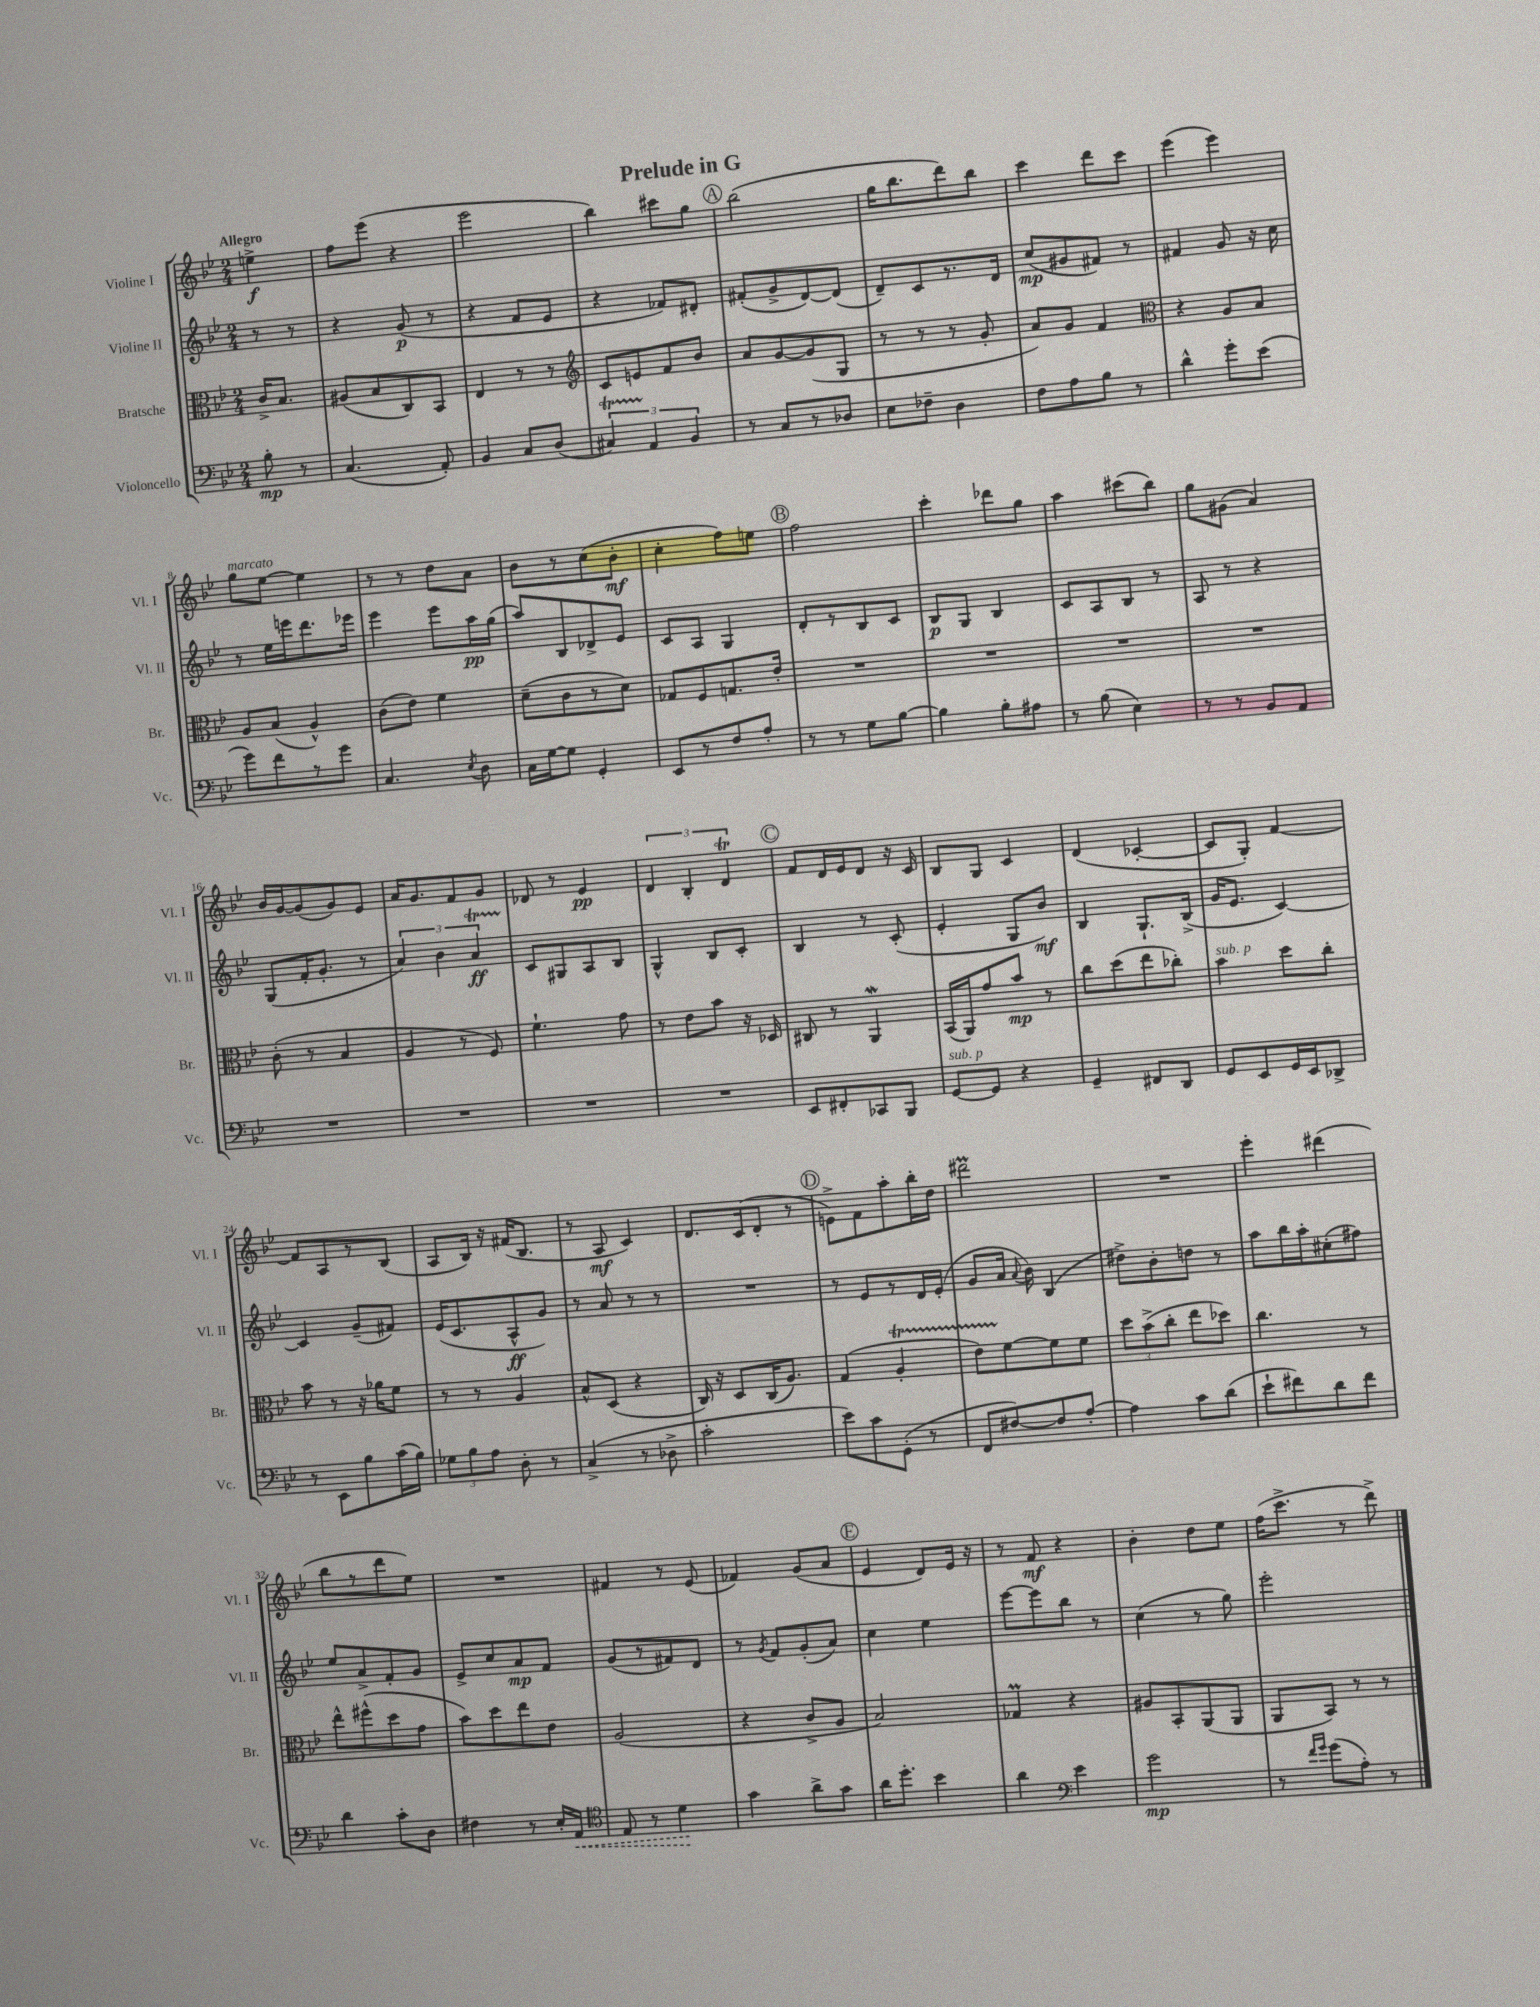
\header { title = "Prelude in G" }
<<
\new StaffGroup <<
\new Staff = "s0" \with { instrumentName = "Violine I" shortInstrumentName = "Vl. I" } {
    \clef treble \key bes \major \numericTimeSignature \time 2/4 \partial 4 \tempo "Allegro"
    \autoBeamOff e''4->\f |
    f''8[ ees'''8]( r4 |
    ees'''2 |
    bes''4) cis'''8[ g''8] |
    \mark \markup { \circle "A" } bes''2( |
    g''16[ bes''8. d'''8) bes''8] |
    c'''4 d'''8[ c'''8] |
    ees'''4( ees'''4) |
    g''8[^\markup { \italic "marcato" } ees''8]~ ees''4 |
    r8 r8 d''8[ a'8] |
    bes'8[ r8 c''8( bes'8]-.\mf |
    c''4-. f''8[) e''8] |
    \mark \markup { \circle "B" } f''2 |
    c'''4-. des'''8[ g''8] |
    a''4 cis'''8[( bes''8]) |
    g''8[ gis'8]( a'4) |
    bes'16[ g'16~ g'8( g'8) ees'8] |
    a'16[ g'8. f'8 g'8] |
    des'8 r8 ees'4\pp |
    \tuplet 3/2 { d'4 bes4-. d'4\trill } |
    \mark \markup { \circle "C" } f'8[ d'16 ees'16 d'8] r16 c'16 |
    bes8[ g8] c'4 |
    d'4( ces'4~-. |
    ces'8[ g8]-.) f'4~ |
    f'8[ a8 r8 bes8]( |
    a8[ bes16]) r16 fis'16[( bes8.] |
    r8 a8\mf c'4) |
    d'8.[ c'16( d'8]-. r8 |
    \mark \markup { \circle "D" } e'8[->) f'8 a''8-. bes''16-. d''16] |
    dis'''2\prall |
    R2 |
    ees'''4-. dis'''4( |
    bes''8[ r8 d'''8 ees''8]) |
    R2 |
    fis'4 r8 ees'8( |
    fes'4) g'8[( a'8] |
    \mark \markup { \circle "E" } ees'4 d'8[) ees'16] r16 |
    r8 f'8\mf r4 |
    bes'4-. d''8[ ees''8] |
    f''16[( c'''8.]-> r8 d'''8->) \bar "|." |
}
\new Staff = "s1" \with { instrumentName = "Violine II" shortInstrumentName = "Vl. II" } {
    \clef treble \key bes \major \numericTimeSignature \time 2/4 \partial 4
    \autoBeamOff r8 r8 |
    r4 g'8\p( r8 |
    r4 f'8[ ees'8] |
    r4 fes'8[) dis'8]-. |
    \mark \markup { \circle "A" } fis'8[-.( g'8-> d'8~) d'8]( |
    d'8[--) c'8 r8. d'16] |
    c''8[\mp( gis'8 fis'8]) r8 |
    fis'4 g'8 r16 c''16 |
    r8 ees''16[ e'''16 d'''8. ees'''16] |
    ees'''4 ees'''8[ a''16\pp g''16]( |
    a''8[) bes8 des'8-> ees'8] |
    c'8[ a8] g4 |
    \mark \markup { \circle "B" } d'8[-. r8 bes8 c'8] |
    bes8[\p g8] bes4 |
    c'8[ a8 bes8] r8 |
    a8 r8 r4 |
    g8[( f'16-. g'8.]-. r8 |
    \tuplet 3/2 { a'4) bes'4 a'4\startTrillSpan\ff } |
    c'8[\stopTrillSpan gis8 a8 bes8] |
    g4-^ bes8[ c'8]-. |
    \mark \markup { \circle "C" } bes4 r8 c'8-.( |
    ees'4-. g8[ bes'8]\mf) |
    bes4 g8.[-! bes16]->( |
    g'16[ ees'8.] c'4~) |
    c'4 g'8[--( fis'8]) |
    ees'16[( c'8. a8-^\ff g'8]) |
    r8 a'8 r8 r8 |
    R2 |
    \mark \markup { \circle "D" } r8 ees'8[ r8 d'16 ees'16]-.( |
    g'8[ a'16] \appoggiatura { a'8 } bes'16) bes4( |
    dis''8[->) bes'8-. d''8] r8 |
    a''8[ bes''16 a''16-. cis''8-.( fis''8]) |
    ees''8[ a'8-> f'8-. g'8] |
    ees'8[-> c''8 a'8\mp f'8] |
    g'8[( r8 fis'8) d'8] |
    r8 \acciaccatura { g'8 } f'8[ g'8-.( a'8]) |
    \mark \markup { \circle "E" } c''4 ees''4 |
    ees'''8[~ ees'''8 bes''8] r8 |
    c''4( r8 g''8) |
    ees'''2-. \bar "|." |
}
\new Staff = "s2" \with { instrumentName = "Bratsche" shortInstrumentName = "Br." } {
    \clef alto \key bes \major \numericTimeSignature \time 2/4 \partial 4
    \autoBeamOff c'16[-> bes8.] |
    ais8[( bes8 c8) bes,8] |
    ees4 r8 r8 |
    \clef treble c'8[ e'8 f'8 bes'8] |
    \mark \markup { \circle "A" } a'8[ g'8~ g'8( g8] |
    r8 r8 r8 g'8-. |
    a'8[) g'8] f'4 |
    \clef alto r4 a8[ bes8] |
    a8[ bes8]( a4-^) |
    c'8[( ees'8]) f'4 |
    d'8[--( c'8 r8 d'8]) |
    ges8[ f8 g8. ees'16]-. |
    \mark \markup { \circle "B" } R2 |
    R2 |
    R2 |
    R2 |
    c'8-.( r8 bes4 |
    a4 r8 f8) |
    f'4.-! g'8 |
    r8 ees'8[ bes'8] r16 des16 |
    \mark \markup { \circle "C" } cis8 r8 a,4\mordent |
    bes,16[( a,16) g'8 bes'8]\mp r8 |
    c''8[ d''8( ees''8 ces''8]-.) |
    bes'4^\markup { \italic "sub. p" } d''8[ c''8]-. |
    bes'8 r8 r16 aes'16[ f'8] |
    r8 r8 a4 |
    bes8[-^ d8]( r4 |
    c16) r16 d8[ c16( a8.]) |
    \mark \markup { \circle "D" } g4( a4-.\startTrillSpan |
    ees'8[) f'8~\stopTrillSpan f'8 f'8] |
    \tuplet 3/2 { d''8[ bes'8->( c''8]-. } ees''8[ des''8]) |
    c''4. r8 |
    ees''8[-^ fis''8-^( d''8 g'8] |
    bes'8[) d''8 ees''8 ees'8] |
    a2( |
    r4 c'8[-> a8] |
    \mark \markup { \circle "E" } bes2) |
    ges4\prall r4 |
    ais8[ bes,8-. a,8( a,8] |
    a,8[ bes,8]) r8 r8 \bar "|." |
}
\new Staff = "s3" \with { instrumentName = "Violoncello" shortInstrumentName = "Vc." } {
    \clef bass \key bes \major \numericTimeSignature \time 2/4 \partial 4
    \autoBeamOff bes8-.\mp r8 |
    c4.( a,8-.) |
    bes,4 c8[ d8]( |
    \tuplet 3/2 { cis4\startTrillSpan) a,4\stopTrillSpan bes,4 } |
    \mark \markup { \circle "A" } r8 c8[ r8 des8] |
    ees8[ fes8]-- d4 |
    f8[ a8 bes8] r8 |
    d'4-^ g'8[-. ees'8]( |
    g'8[) f'8 r8 g'8] |
    c4. \acciaccatura { ees8 } d8 |
    c16[ g16~ g8] g,4-. |
    ees,8[ r8 f8 a8]-. |
    \mark \markup { \circle "B" } r8 r8 g8[ bes8]~ |
    bes4 bes8[-. ais8] |
    r8 bes8( ees4) |
    r8 r8 bes,8[ a,8] |
    R2 |
    R2 |
    R2 |
    R2 |
    \mark \markup { \circle "C" } ees,8[ fis,8-. ces,8 bes,,8] |
    g,8[~^\markup { \italic "sub. p" } g,8] r4 |
    g,4-- fis,8[ d,8] |
    g,8[ ees,8 g,16 ees,16 des,8]-> |
    r8 ees,8[ bes8 c'16( bes16]) |
    \tuplet 3/2 { ges8[ bes8 a8] } d8-. r8 |
    c4->( r8 des8-> |
    c'2-. |
    \mark \markup { \circle "D" } ees'8[) c'8 g,8]-.( r8 |
    f,8[ fis8~) fis8 a8]~-. |
    a4 c'8[ d'8]( |
    ees'8[-! fis'8) d'8 fis'8] |
    d'4 c'8[-. d8] |
    fis4 r8 ees16[-. \once \override Hairpin.style = #'dashed-line a,16]\< |
    \clef tenor ees8 r8 d'4\! |
    g'4 a'8[-> g'8] |
    \mark \markup { \circle "E" } a'16[ d''8.]-. bes'4 |
    a'4 \clef bass ees'4 |
    g'2\mp |
    r8 \grace { f'16[ g'16] } g'8[( a8]-.) r8 \bar "|." |
}
>>
>>
